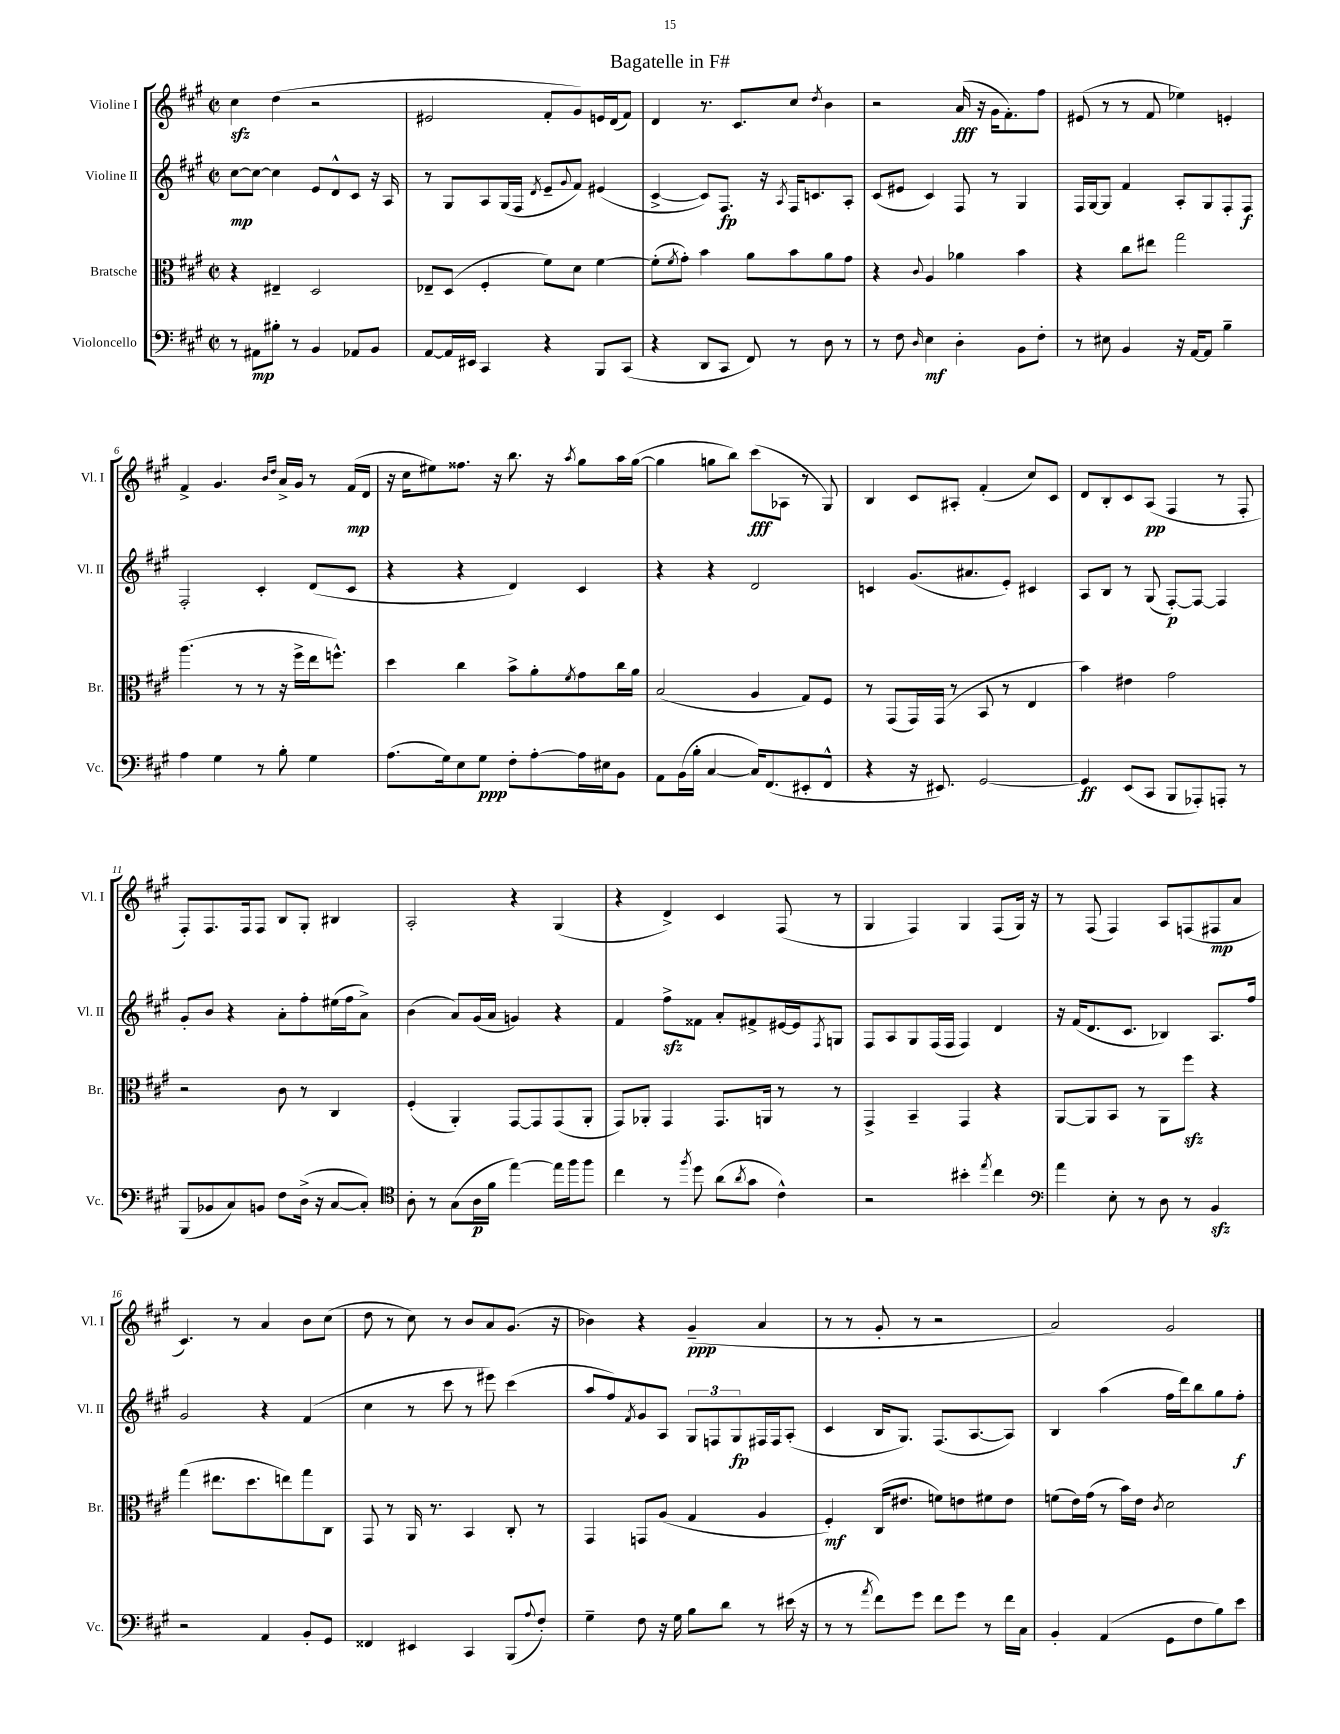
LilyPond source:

\header { title = "Bagatelle in F#" }
<<
\new StaffGroup <<
\new Staff = "s0" \with { instrumentName = "Violine I" shortInstrumentName = "Vl. I" } {
    \clef treble \key a \major \defaultTimeSignature \time 2/2
    cis''4\sfz d''4( r2 |
    eis'2 fis'8-. gis'8) e'16 d'16( fis'8) |
    d'4 r8. cis'8. cis''8 \acciaccatura { d''8 } b'4 |
    r2 a'16\fff( r16 gis'16 fis'8.-.) fis''8 |
    eis'8( r8 r8 fis'8 ees''4) e'4-. |
    fis'4-> gis'4. \grace { b'16 d''16 } a'16-> gis'16 r8 fis'16\mp( d'16 |
    r16 cis''16 eis''8) fisis''8. r16 b''8. r16 \acciaccatura { a''8 } gis''8 a''16 gis''16~( |
    gis''4 g''8 b''8) cis'''8\fff( aes8 r8 gis8) |
    b4 cis'8 ais8-. fis'4-.( cis''8) cis'8 |
    d'8 b8-. cis'8 a8\pp( fis4 r8 fis8-. |
    fis8-.) fis8. fis16 fis8 b8 gis8-. bis4 |
    a2-. r4 gis4( |
    r4 d'4->) cis'4 fis8( r8 |
    gis4 fis4) gis4 fis8( gis16) r16 |
    r8 fis8( fis4) a8 f8( fis8\mp a'8 |
    cis'4.) r8 a'4 b'8 cis''8( |
    d''8 r8 cis''8) r8 b'8 a'8 gis'8.( r16 |
    bes'4) r4 gis'4--\ppp( a'4 |
    r8 r8 gis'8-. r8 r2 |
    a'2) gis'2 \bar "|." |
}
\new Staff = "s1" \with { instrumentName = "Violine II" shortInstrumentName = "Vl. II" } {
    \clef treble \key a \major \defaultTimeSignature \time 2/2
    cis''8~\mp cis''8~ cis''4 e'8 d'8-^ cis'8 r16 a16 |
    r8 gis8 a8 gis16( fis16 \acciaccatura { d'8 } e'8-- \appoggiatura { gis'8 } fis'8) eis'4( |
    cis'4~-> cis'8) fis8.\fp r16 \acciaccatura { a8 } fis16 c'8. a8-. |
    cis'8( eis'8 cis'4) fis8 r8 gis4 |
    fis16 gis16~ gis8 fis'4 a8-. gis8 fis8-. fis8\f |
    fis2-. cis'4-. d'8( cis'8 |
    r4 r4 d'4) cis'4 |
    r4 r4 d'2 |
    c'4 gis'8.( ais'8. e'8-.) cis'4 |
    a8 b8 r8 gis8( fis8~-.\p) fis8~ fis4 |
    gis'8-. b'8 r4 a'8-. fis''8-. eis''16( fis''16 a'8->) |
    b'4( a'8) gis'16( a'16 g'4) r4 |
    fis'4 fis''8->\sfz fisis'8 a'8-. fis'8-> eis'16~ eis'16 \acciaccatura { fis8 } g8 |
    fis8 a8 gis8 fis16( fis16 fis4) d'4 |
    r16 fis'16( d'8. cis'8. bes4) a8. fis''16 |
    gis'2 r4 fis'4( |
    cis''4 r8 cis'''8 r8 eis'''8) cis'''4( |
    a''8 fis''8) \acciaccatura { fis'8 } gis'8 a8 \tuplet 3/2 { gis8 f8 gis8\fp } fis16 fis16 a8-.( |
    cis'4 b16 gis8.) fis8.( a8.~ a8) |
    b4 a''4( fis''16 d'''16) b''8 gis''8 fis''8-.\f \bar "|." |
}
\new Staff = "s2" \with { instrumentName = "Bratsche" shortInstrumentName = "Br." } {
    \clef alto \key a \major \defaultTimeSignature \time 2/2
    r4 eis4-- d2 |
    ees8-- d8( fis4-. fis'8) d'8 fis'4~ |
    fis'8-.( \acciaccatura { fis'8 } gis'8-.) b'4 a'8 b'8 a'8 gis'8 |
    r4 \appoggiatura { cis'8 } a4 aes'4 b'4 |
    r4 cis''8 eis''8 gis''2 |
    a''4.( r8 r8 r16 fis''16-> e''16 f''8.-^) |
    d''4 cis''4 b'8-> a'8-. \acciaccatura { fis'8 } gis'8 cis''16 a'16 |
    b2( a4 gis8) fis8 |
    r8 gis,8( gis,16) gis,16( r8 b,8 r8 e4 |
    b'4) eis'4 gis'2 |
    r2 cis'8 r8 cis4 |
    fis4-.( a,4-.) gis,8~ gis,8 gis,8( a,8-. |
    gis,8) aes,8-. gis,4 gis,8. a,16 r8 r8 |
    gis,4-> b,4-- gis,4 r4 |
    a,8~ a,8 b,8 r8 a,8 fis''8\sfz r4 |
    gis''4( eis''8. d''8. e''8) gis''8 cis8 |
    gis,8 r8 a,16 r8. b,4 cis8-. r8 |
    gis,4 g,8 a8( gis4 a4 |
    fis4-.\mf) cis16( eis'8. f'8) e'8 fis'8 e'8 |
    f'8( e'16) gis'16( r8 b'16) e'16 \acciaccatura { cis'8 } d'2 \bar "|." |
}
\new Staff = "s3" \with { instrumentName = "Violoncello" shortInstrumentName = "Vc." } {
    \clef bass \key a \major \defaultTimeSignature \time 2/2
    r8 ais,8\mp bis8-. r8 b,4 aes,8 b,8 |
    a,8~ a,16 eis,16 cis,4 r4 b,,8 cis,8( |
    r4 d,8 cis,8 fis,8) r8 d8 r8 |
    r8 fis8 \grace { d16 } e4\mf d4-. b,8 fis8-. |
    r8 eis8 b,4 r16 a,16~ a,8 b4-- |
    a4 gis4 r8 b8-. gis4 |
    a8.( gis16) e8 gis8\ppp fis8-. a8~-. a16 eis16 b,8 |
    a,8 b,16( b16-. cis4~ cis16) fis,8.( eis,8-. fis,8-^ |
    r4 r16 eis,8.) gis,2~ |
    gis,4\ff e,8( cis,8 b,,8 aes,,8-.) a,,8-. r8 |
    b,,8( bes,8 cis8) b,8 fis8 d16->( r16 cis8~ cis8-.) |
    \clef tenor a8-. r8 gis8( a16\p fis'16 e''4~) e''16 fis''16 fis''8 |
    cis''4 r8 \acciaccatura { fis''8 } d''8 a'8( \acciaccatura { a'8 } gis'8 cis'4-^) |
    r2 bis'4-. \acciaccatura { e''8 } cis''4 |
    \clef bass a'4 e8-. r8 d8 r8 b,4\sfz |
    r2 a,4 b,8-. gis,8 |
    fisis,4 eis,4 cis,4 b,,8( \appoggiatura { a8 } fis8-.) |
    gis4-- fis8 r16 gis16 b8 d'8 r8 eis'16( r16 |
    r8 r8 \acciaccatura { a'8 } fis'8) gis'8 fis'8 gis'8 r8 fis'16 cis16 |
    b,4-. a,4( gis,8 fis8 b8) e'8 \bar "|." |
}
>>
>>
